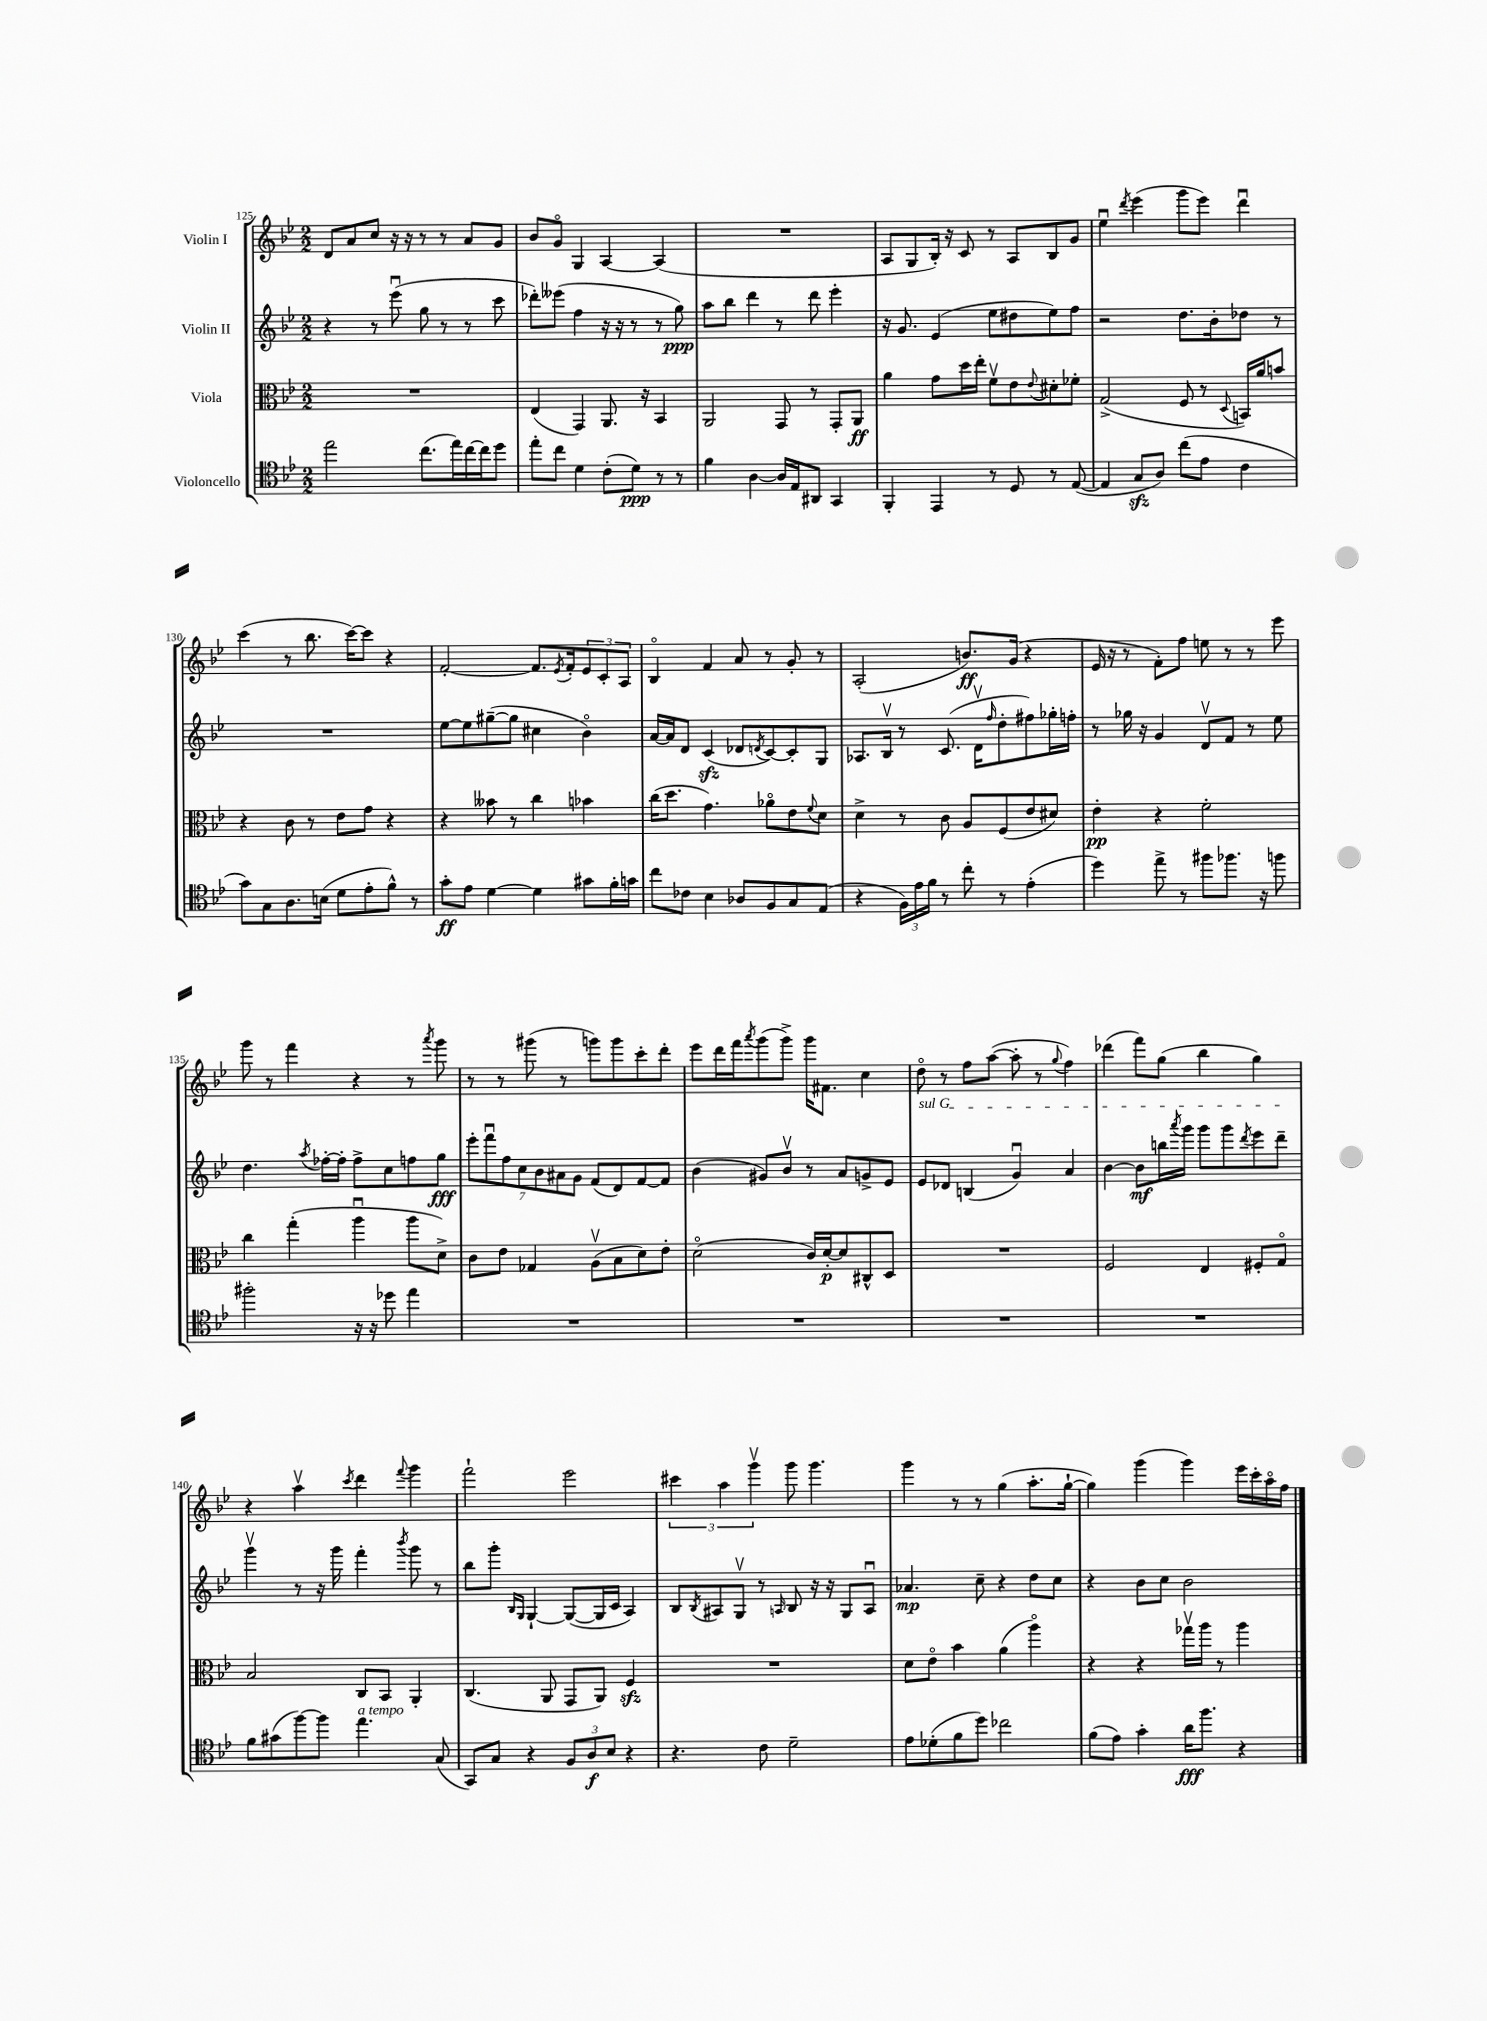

**kern	**dynam	**kern	**dynam	**kern	**dynam	**kern	**dynam
*part4	*part4	*part3	*part3	*part2	*part2	*part1	*part1
*staff4	*staff4	*staff3	*staff3	*staff2	*staff2	*staff1	*staff1
*I"Violoncello	*	*I"Viola	*	*I"Violin II	*	*I"Violin I	*
*clefC4	*	*clefC3	*	*clefG2	*	*clefG2	*
*k[b-e-]	*	*k[b-e-]	*	*k[b-e-]	*	*k[b-e-]	*
*M2/2	*	*M2/2	*	*M2/2	*	*M2/2	*
=125	=125	=125	=125	=125	=125	=125	=125
2ee-\	.	1r	.	4r	.	8d/L	.
.	.	.	.	.	.	8a/	.
.	.	.	.	8r	.	8cc/J	.
.	.	.	.	(8eee-u\	.	16r	.
.	.	.	.	.	.	16r	.
(8.cc\L	.	.	.	8gg\	.	8r	.
.	.	.	.	8r	.	8r	.
16ee-\L)	.	.	.	.	.	.	.
[16cc\	.	.	.	8r	.	8a/L	.
16cc\J]	.	.	.	.	.	.	.
8dd\J	.	.	.	8ccc\	.	8g/J	.
=126	=126	=126	=126	=126	=126	=126	=126
8ee-'\L	.	(4E-/	.	8ddd-X'\L)	.	8b-/L	.
8cc\J	.	.	.	(8eee--X\J	.	8g/J	.
4d\	.	4GG/)	.	4ff\	.	4G/	.
(8c'\L	.	8.AA/	.	16r	.	[4A/	.
.	.	.	.	16r	.	.	.
8d\J)	ppp	.	.	8r	.	.	.
.	.	16r	.	.	.	.	.
8r	.	4BB-/	.	8r	.	(4A/]	.
8r	.	.	.	8gg\)	ppp	.	.
=127	=127	=127	=127	=127	=127	=127	=127
4f\	.	2AA/	.	8aa\L	.	1r	.
.	.	.	.	8bb-\J	.	.	.
[4A\	.	.	.	4ddd\	.	.	.
16A/LL]	.	8GG/	.	8r	.	.	.
16E-/J	.	.	.	.	.	.	.
8AA#X/J	.	8r	.	8ddd\	.	.	.
4GG/	.	8GG'/L	.	4eee-'\	.	.	.
.	.	8AA/J	ff	.	.	.	.
=128	=128	=128	=128	=128	=128	=128	=128
4FF'/	.	4a\	.	16r	.	8A/L	.
.	.	.	.	8.g/	.	.	.
.	.	.	.	.	.	8G/	.
4EE-/	.	8g\L	.	(4e-/	.	16B-'/Jk)	.
.	.	.	.	.	.	16r	.
.	.	16dd\L	.	.	.	8c/	.
.	.	16ee-'\JJ	.	.	.	.	.
8r	.	8fv\L	.	8ee-\L	.	8r	.
8D/	.	8e-\	.	8dd#X\	.	8A/L	.
.	.	8qqe-/	.	.	.	.	.
8r	.	8d#X'\	.	8ee-\)	.	8B-/	.
([8E-/	.	8f-X'\J	.	8ff\J	.	8g/J	.
=129	=129	=129	=129	=129	=129	=129	=129
4E-/]	.	(2G^/	.	2r	.	4ee-u\	.
.	.	.	.	.	.	8qddd/	.
8Gzz/L	.	.	.	.	.	(4eee-\	.
8A/J)	.	.	.	.	.	.	.
(8cc\L	.	8F/	.	8.dd\L	.	8ggg\L	.
8e-\J	.	8r	.	.	.	8eee-\J)	.
.	.	.	.	16b-'\k	.	.	.
.	.	8qqD/	.	.	.	.	.
4c\	.	16BBn/LL)	.	8dd-X\J	.	4dddu\	.
.	.	16a/J	.	.	.	.	.
.	.	8bn/J	.	8r	.	.	.
!!LO:LB:g=z
=130	=130	=130	=130	=130	=130	=130	=130
8g\L)	.	4r	.	1r	.	(4ccc\	.
8G\	.	.	.	.	.	.	.
8.A\	.	8c\	.	.	.	8r	.
.	.	8r	.	.	.	8.bb-\	.
(16Bn\Jk	.	.	.	.	.	.	.
8d\L	.	8e-\L	.	.	.	.	.
.	.	.	.	.	.	[16ccc\KL)	.
8e-'\	.	8g\J	.	.	.	8ccc\J]	.
8f^^\J)	.	4r	.	.	.	4r	.
8r	.	.	.	.	.	.	.
=131	=131	=131	=131	=131	=131	=131	=131
8g'\L	ff	4r	.	[8ee-\L	.	[2f'/	.
8e-\J	.	.	.	8ee-\]	.	.	.
[4d\	.	8b--X\	.	([8gg#X~\	.	.	.
.	.	8r	.	8gg#\J]	.	.	.
4d\]	.	4cc\	.	4cc#X\	.	8.f/L]	.
.	.	.	.	.	.	8qe-/	.
.	.	.	.	.	.	16f'/k	.
8g#X\L	.	4b-X\	.	4b-\)	.	12e-/	.
.	.	.	.	.	.	12c'/	.
16f'\L	.	.	.	.	.	.	.
.	.	.	.	.	.	12A/J	.
16gn\JJ	.	.	.	.	.	.	.
=132	=132	=132	=132	=132	=132	=132	=132
8cc\L	.	(16cc\KL	.	[16a/LL	.	4B-/	.
.	.	8.dd\J	.	16a/J]	.	.	.
8c-X\J	.	.	.	8d/J	.	.	.
4B-\	.	4.g\)	.	(4czz/	.	4f/	.
8A-X/L	.	.	.	8d-X/L	.	8a/	.
.	.	.	.	8qdn/	.	.	.
8F/	.	8a-X\L	.	[8c/)	.	8r	.
8G/	.	8e-\	.	8c'/]	.	8g'/	.
.	.	8qqf/	.	.	.	.	.
(8E-/J	.	8d\J	.	8G/J	.	8r	.
=133	=133	=133	=133	=133	=133	=133	=133
4r	.	4d^\	.	8.A-X/L	.	(2A'/	.
.	.	.	.	16B-v/Jk	.	.	.
24F\LL)	.	8r	.	8r	.	.	.
24e-\	.	.	.	.	.	.	.
24f\JJ	.	.	.	.	.	.	.
8r	.	8c\	.	(8.c/	.	.	.
8cc'\	.	8A/L	.	.	.	8.bn/L)	ff
.	.	.	.	16dv\KL	.	.	.
.	.	.	.	16qqff/	.	.	.
8r	.	(8F/	.	8dd'\	.	.	.
.	.	.	.	.	.	(16g/Jk	.
(4e-'\	.	8e-/	.	8ff#X\)	.	4r	.
.	.	8d#X/J)	.	16gg-X'\L	.	.	.
.	.	.	.	16ffn'\JJ	.	.	.
=134	=134	=134	=134	=134	=134	=134	=134
4dd\)	.	4e-'\	pp	8r	.	16e-/	.
.	.	.	.	.	.	16r	.
.	.	.	.	16gg-X\	.	8r	.
.	.	.	.	16r	.	.	.
8ee-^\	.	4r	.	4g/	.	8f'\L)	.
8r	.	.	.	.	.	8ff\J	.
8ff#X\L	.	2f'\	.	8dv/L	.	8een\	.
8.ff-X\J	.	.	.	8f/J	.	8r	.
.	.	.	.	8r	.	8r	.
16r	.	.	.	.	.	.	.
8ffn\	.	.	.	8ee-\	.	8eee-\	.
!!LO:LB:g=z
=135	=135	=135	=135	=135	=135	=135	=135
2ff#X'\	.	4cc\	.	4.dd\	.	8ggg\	.
.	.	.	.	.	.	8r	.
.	.	(4gg'\	.	.	.	4fff\	.
.	.	.	.	8qaa/	.	.	.
.	.	.	.	[16ff-X'\LL	.	.	.
.	.	.	.	16ff-'\JJ]	.	.	.
16r	.	4aau\	.	8ff-^\L	.	4r	.
16r	.	.	.	.	.	.	.
8dd-X\	.	.	.	8cc\	.	.	.
4ee-\	.	8aa\L	.	8ffn\	.	8r	.
.	.	.	.	.	.	8qaaa/	.
.	.	8d^\J)	.	8gg\J	fff	8ggg\	.
=136	=136	=136	=136	=136	=136	=136	=136
1r	.	8c\L	.	14eee-'\L	.	8r	.
.	.	.	.	14fffu\	.	.	.
.	.	8e-\J	.	.	.	8r	.
.	.	.	.	14ff\	.	.	.
.	.	.	.	14cc\	.	.	.
.	.	4G-X/	.	.	.	(8ggg#X\	.
.	.	.	.	14b-\	.	.	.
.	.	.	.	14a#X\	.	.	.
.	.	.	.	.	.	8r	.
.	.	.	.	14g\J	.	.	.
.	.	(8Av\L	.	(8f/L	.	8gggn\L)	.
.	.	8B-\	.	8d/)	.	8ggg\	.
.	.	8d\)	.	[8f/	.	8ccc'\	.
.	.	8e-'\J	.	8f/J]	.	8ddd'\J	.
=137	=137	=137	=137	=137	=137	=137	=137
1r	.	(2d\	.	(4b-\	.	8eee-\L	.
.	.	.	.	.	.	16ddd\L	.
.	.	.	.	.	.	16fff\J	.
.	.	.	.	.	.	8qaaa/	.
.	.	.	.	8g#X/L)	.	(8ggg\	.
.	.	.	.	8b-v/J	.	8ggg^\J)	.
.	.	16c/LL)	.	8r	.	16ggg\KL	.
.	.	[16d'/J	p	.	.	8.f#X\J	.
.	.	8d/]	.	8a/L	.	.	.
.	.	8C#X^^/	.	8gn^/	.	4cc\	.
.	.	8D/J	.	8e-/J	.	.	.
=138	=138	=138	=138	=138	=138	=138	=138
!	!	!	!	!LO:TX:a:i:t=sul G	!	!	!
1r	.	1r	.	8e-/L	.	8dd\	.
.	.	.	.	8d-X/J	.	8r	.
.	.	.	.	(4Bn/	.	8ff\L	.
.	.	.	.	.	.	([8aa\J	.
.	.	.	.	4gu/)	.	8aa'\]	.
.	.	.	.	.	.	8r	.
.	.	.	.	.	.	8qqgg/	.
.	.	.	.	4a/	.	4ff\)	.
=139	=139	=139	=139	=139	=139	=139	=139
1r	.	2F/	.	[4b-\	.	(4ddd-X\	.
.	.	.	.	8b-\L]	mf	8fff\L)	.
.	.	.	.	16bbn\L	.	(8gg\J	.
.	.	.	.	8qaaa/	.	.	.
.	.	.	.	16ggg\JJ	.	.	.
.	.	4E-/	.	8ggg\L	.	4bb-\	.
.	.	.	.	8ggg\	.	.	.
.	.	.	.	8qddd/	.	.	.
.	.	8F#X'/L	.	8eee-\	.	4gg\)	.
.	.	8G/J	.	8ddd~\J	.	.	.
!!LO:LB:g=z
=140	=140	=140	=140	=140	=140	=140	=140
8f\L	.	2B-/	.	4gggv\	.	4r	.
(8g#X\	.	.	.	.	.	.	.
[8ff\)	.	.	.	8r	.	4aav\	.
8ff\J]	.	.	.	16r	.	.	.
.	.	.	.	16ggg\	.	.	.
.	.	.	.	.	.	8qccc/	.
!LO:TX:a:i:t=a tempo	!	!	!	!	!	!	!
4.ee-\	.	8C/L	.	4fff'\	.	4ddd\	.
.	.	8BB-/J	.	.	.	.	.
.	.	.	.	8qbbb-/	.	8qqfff/	.
.	.	4AA'/	.	8ggg\	.	4ggg\	.
(8G/	.	.	.	8r	.	.	.
=141	=141	=141	=141	=141	=141	=141	=141
8GG/L)	.	(4.C/	.	8bb-\L	.	2fff`\	.
8G/J	.	.	.	8ggg'\J	.	.	.
.	.	.	.	16qqB-/LL	.	.	.
.	.	.	.	16qqG/JJ	.	.	.
4r	.	.	.	[4G`/	.	.	.
.	.	8AA/	.	.	.	.	.
12F/L	.	8GG/L	.	(8G/L_	.	2eee-\	.
12A/	f	.	.	.	.	.	.
.	.	8AA/J)	.	16G/L]	.	.	.
12B-/J	.	.	.	.	.	.	.
.	.	.	.	16c/JJ	.	.	.
4r	.	4Fzz/	.	4A/)	.	.	.
=142	=142	=142	=142	=142	=142	=142	=142
4.r	.	1r	.	8B-/L	.	6ccc#X\	.
.	.	.	.	8qB-/	.	.	.
.	.	.	.	8A#X/	.	.	.
.	.	.	.	.	.	6aa\	.
.	.	.	.	8Gv/J	.	.	.
.	.	.	.	.	.	6gggv\	.
8c\	.	.	.	8r	.	.	.
.	.	.	.	16qqAn/	.	.	.
2d~\	.	.	.	8B-/	.	8ggg\	.
.	.	.	.	16r	.	4.ggg\	.
.	.	.	.	16r	.	.	.
.	.	.	.	8G/L	.	.	.
.	.	.	.	8Au/J	.	.	.
=143	=143	=143	=143	=143	=143	=143	=143
8e-\L	.	8d\L	.	4.a-X/	mp	4ggg\	.
(8d-X'\	.	8e-\J	.	.	.	.	.
8f\	.	4b-\	.	.	.	8r	.
8dd\J)	.	.	.	8cc~\	.	8r	.
2cc-X\	.	(4a\	.	4r	.	(4gg\	.
.	.	4aa\)	.	8dd\L	.	8.aa'\L	.
.	.	.	.	8cc\J	.	.	.
.	.	.	.	.	.	[16gg`\Jk	.
=144	=144	=144	=144	=144	=144	=144	=144
(8f\L	.	4r	.	4r	.	4gg\])	.
8e-\J)	.	.	.	.	.	.	.
4g'\	.	4r	.	8b-\L	.	(4ggg\	.
.	.	.	.	8cc\J	.	.	.
16a\KL	fff	16gg-Xv\LL	.	2b-\	.	4ggg\)	.
8.ff\J	.	16aa\JJ	.	.	.	.	.
.	.	8r	.	.	.	.	.
4r	.	4aa\	.	.	.	16eee-\LL	.
.	.	.	.	.	.	16ccc'\	.
.	.	.	.	.	.	16aa\	.
.	.	.	.	.	.	16ff\JJ	.
==	==	==	==	==	==	==	==
*-	*-	*-	*-	*-	*-	*-	*-
